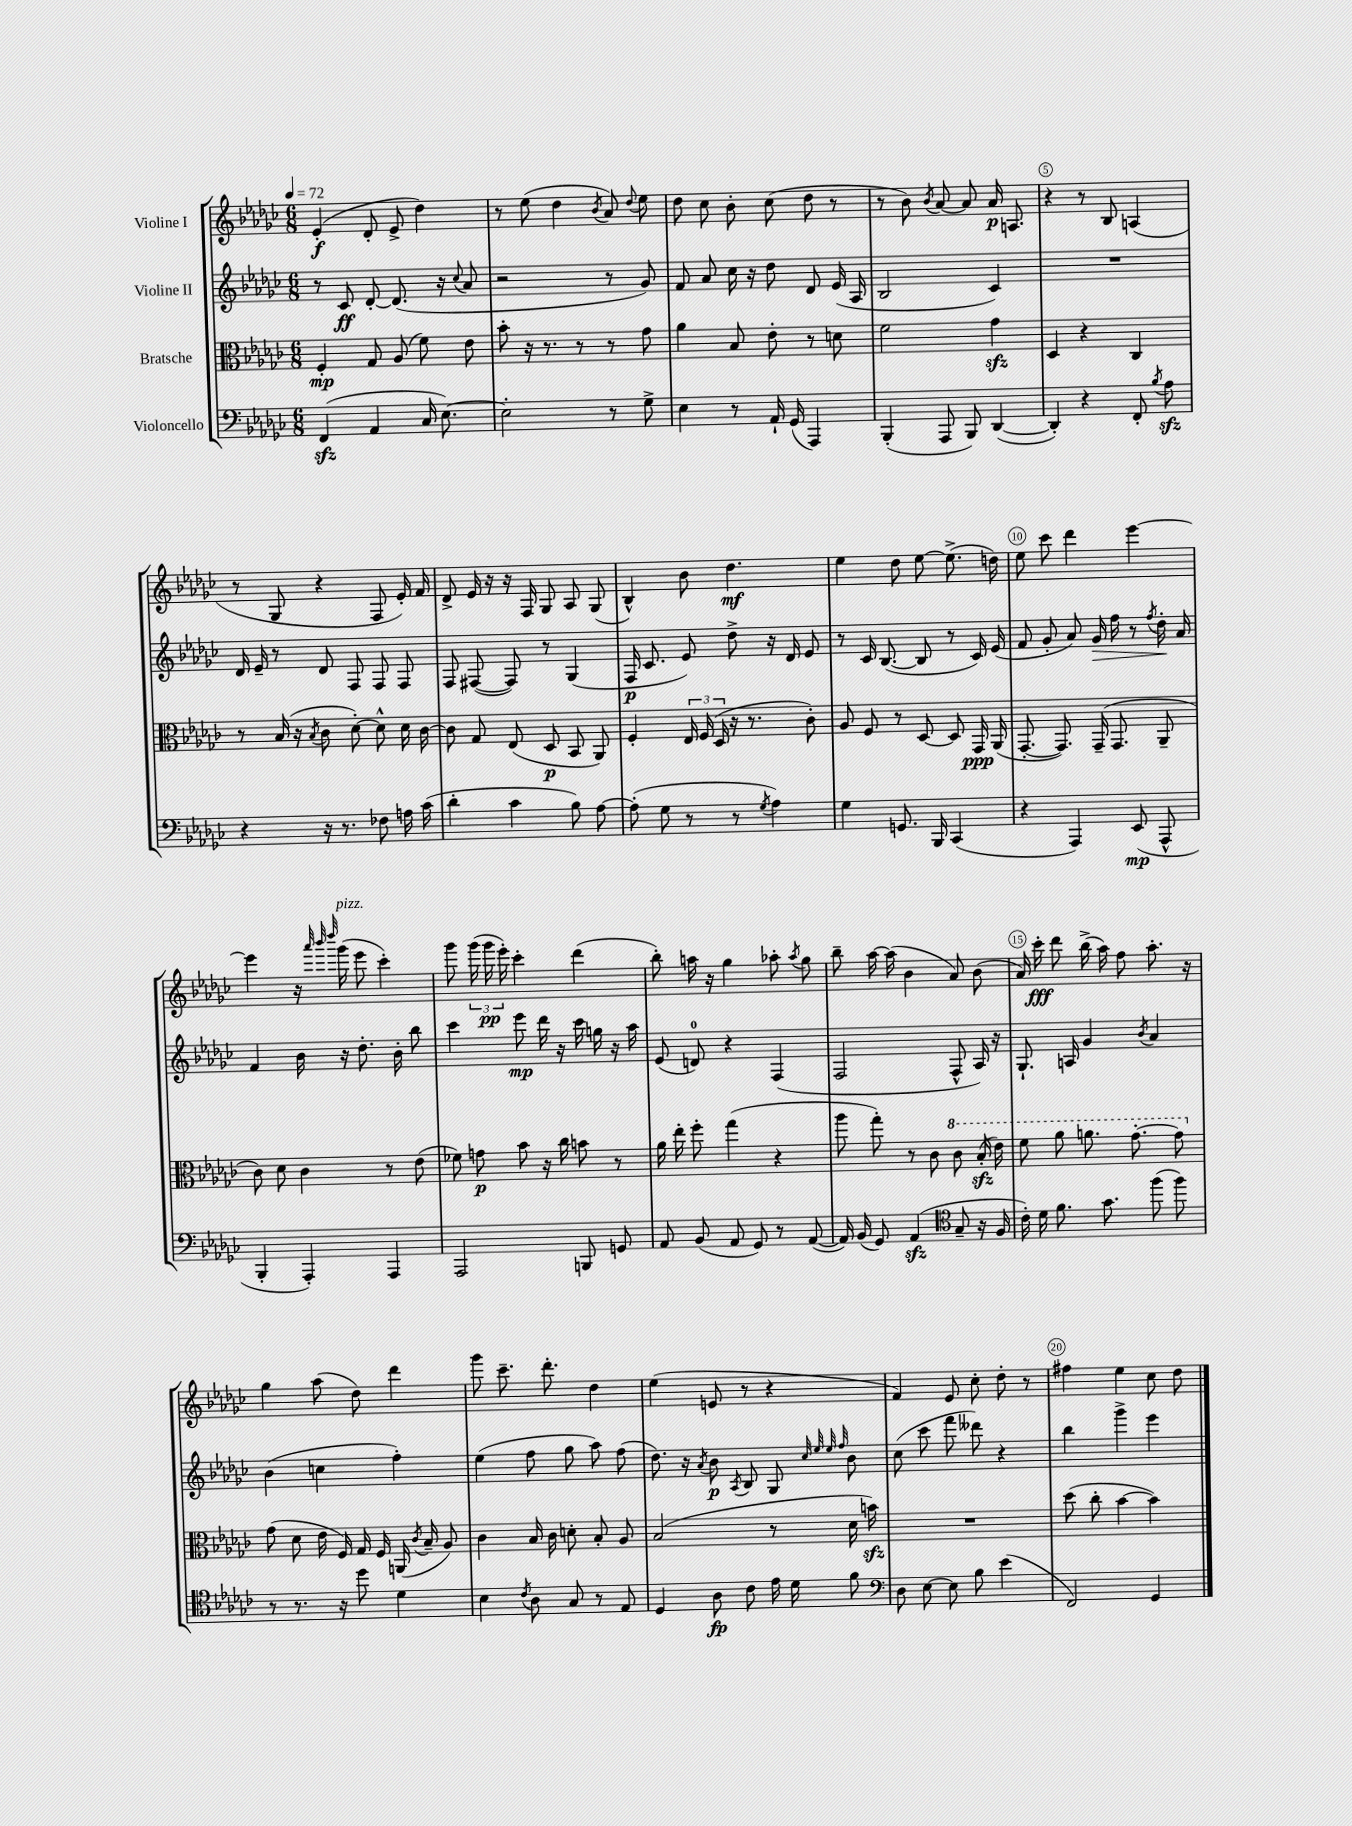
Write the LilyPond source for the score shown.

<<
\new StaffGroup <<
\new Staff = "s0" \with { instrumentName = "Violine I" } {
    \clef treble \key ges \major \numericTimeSignature \time 6/8 \tempo 4 = 72
    \autoBeamOff ees'4-.\f( des'8-. ees'8-> des''4) |
    r8 ees''8( des''4 \acciaccatura { bes'8 } aes'8) \appoggiatura { des''8 } ees''8 |
    des''8 ces''8 bes'8-. ces''8( des''8 r8 |
    r8 bes'8) \acciaccatura { bes'8 } aes'8~ aes'8 aes'16\p a8. |
    r4 r8 bes8 a4( |
    r8 ges8 r4 f8 ees'16-.) f'16 |
    des'8-> ees'16 r16 r16 f16 ges8 aes8 ges8( |
    bes4-^) bes'8 des''4.\mf |
    ees''4 des''8 ees''8~ ees''8.->( d''16) |
    ees''8 ces'''8 des'''4 ees'''4~ |
    ees'''4 r16 \grace { aes'''32 bes'''32 des''''32 } ges'''16^\markup { \italic "pizz." }( ees'''8 ces'''4-.) |
    ges'''8 \tuplet 3/2 { ges'''16( ges'''16\pp ees'''16-.) } ces'''4-. des'''4( |
    bes''8-.) a''16 r16 ges''4 aes''8-. \acciaccatura { aes''8 } ges''8 |
    bes''8-- aes''16~ aes''16( bes'4 aes'8) bes'8( |
    aes'16) ces'''16-.\fff des'''8 bes''16->( aes''16) f''8 aes''8.-. r16 |
    ges''4 aes''8( des''8) des'''4 |
    ges'''8 ces'''8.-- des'''8.-. des''4 |
    ees''4( e'8 r8 r4 |
    f'4) ees'8 ces''8-. des''8-. r8 |
    fis''4 ees''4 ces''8 des''8 \bar "|." |
}
\new Staff = "s1" \with { instrumentName = "Violine II" } {
    \clef treble \key ges \major \numericTimeSignature \time 6/8
    \autoBeamOff r8 ces'8\ff des'8~-. des'8.( r16 \appoggiatura { ces''8 } aes'8 |
    r2 r8 ges'8) |
    f'8 aes'8 ces''16 r16 des''8 des'8 ees'16( aes16 |
    bes2 ces'4) |
    R2. |
    des'16 ees'16-- r8 des'8 f8 f8 f8 |
    f8 fis8~( fis8) r8 ges4( |
    f16\p ces'8. ees'8) des''8-> r16 des'16 ees'8 |
    r8 ces'16 bes8.~( bes8 r8 ces'16) ees'16( |
    f'8 ges'8-. aes'8) ges'16\> f''16 r8 \acciaccatura { f''8 } des''16-.\! aes'16 |
    f'4 bes'16 r16 des''8.-. bes'16-. bes''8 |
    ces'''4 ees'''8\mp des'''16 r16 ces'''16 g''16 r16 aes''16 |
    ees'8( d'8-0) r4 f4( |
    f2 f8-^ aes16) r16 |
    ges8.-! a16 ges'4 \acciaccatura { bes'8 } aes'4 |
    bes'4( c''4 f''4-.) |
    ees''4( f''8 ges''8 aes''8) f''8( |
    des''8.) r16 \acciaccatura { aes'8 } bes'8\p \acciaccatura { aes8 } bes8 ges8 \grace { ces''32 ees''32 ees''32 f''32 } bes'8 |
    ces''8( ces'''8 f'''8 deses'''8) r4 |
    bes''4 ges'''4-> ees'''4 \bar "|." |
}
\new Staff = "s2" \with { instrumentName = "Bratsche" } {
    \clef alto \key ges \major \numericTimeSignature \time 6/8
    \autoBeamOff f4-.\mp ges8 aes8( f'8) ees'8 |
    bes'8-. r16 r8. r8 r8 ges'8 |
    aes'4 bes8 ees'8-. r8 d'8 |
    f'2 ges'4\sfz |
    des4 r4 ces4 |
    r8 bes16( r16 \acciaccatura { bes8 } ces'8 des'8~-.) des'8-^ des'16 ces'16~ |
    ces'8 ges8 ees8( des8\p bes,8 aes,8) |
    f4-. \tuplet 3/2 { ees16 f16( des16 } r16 r8. ces'8-.) |
    aes8 f8 r8 des8~ des8 ges,16\ppp aes,16( |
    ges,8.~-. ges,8.) ges,16--( ges,8. aes,8-- |
    ces'8) des'8 ces'4 r8 ees'8( |
    fes'8) g'8\p bes'8 r16 ces''16 b'8 r8 |
    aes'16 ees''16-. f''8-. ges''4( r4 |
    aes''8 ges''8-.) r8 ces'8 \ottava #1 ces''8 bes'16-.\sfz( ees''16) |
    f''8 aes''8 a''8. ges''8.~-. ges''8 \ottava #0 |
    ges'8( des'8 ees'16 f16) ges16 f16 a,16( \acciaccatura { ces'8 } bes16-- aes8) |
    ces'4 bes16 ces'16 d'8-. bes8-. aes8 |
    bes2( r8 des'16 b'16\sfz) |
    R2. |
    des''8( ces''8-. bes'4~ bes'4) \bar "|." |
}
\new Staff = "s3" \with { instrumentName = "Violoncello" } {
    \clef bass \key ges \major \numericTimeSignature \time 6/8
    \autoBeamOff f,4\sfz( aes,4 ces16 ees8.~) |
    ees2-. r8 ges8-> |
    ees4 r8 aes,16-! ges,16( aes,,4) |
    bes,,4-.( aes,,8 bes,,8) des,4~( |
    des,4-.) r4 f,8-. \acciaccatura { bes8 } aes8\sfz |
    r4 r16 r8. fes8 a16 ces'16( |
    des'4-. ces'4 bes8) aes8~ |
    aes8-.( ges8 r8 r8 \acciaccatura { ges8 } aes4) |
    ges4 g,8. bes,,16 ces,4( |
    r4 aes,,4) ees,8\mp( aes,,8-^ |
    bes,,4-. aes,,4-.) aes,,4 |
    aes,,2 b,,8 g,8 |
    aes,8 bes,8( aes,8 ges,8) r8 aes,8~( |
    aes,16) bes,16( ges,8) aes,4\sfz( \clef tenor ges8-- r16 f16 |
    ces'16-.) des'16 f'8. ges'8. f''8( f''8) |
    r8 r8. r16 des''8 des'4 |
    bes4 \acciaccatura { ces'8 } aes8 ges8 r8 ees8 |
    des4 aes8\fp ces'8 ees'16 des'16 f'8 |
    \clef bass des8 ees8~ ees8 bes8 ees'4( |
    f,2) ges,4 \bar "|." |
}
>>
>>
\layout { \context { \Score \override BarNumber.break-visibility = ##(#f #t #t) barNumberVisibility = #(every-nth-bar-number-visible 5) \override BarNumber.stencil = #(make-stencil-circler 0.1 0.3 ly:text-interface::print) } }
